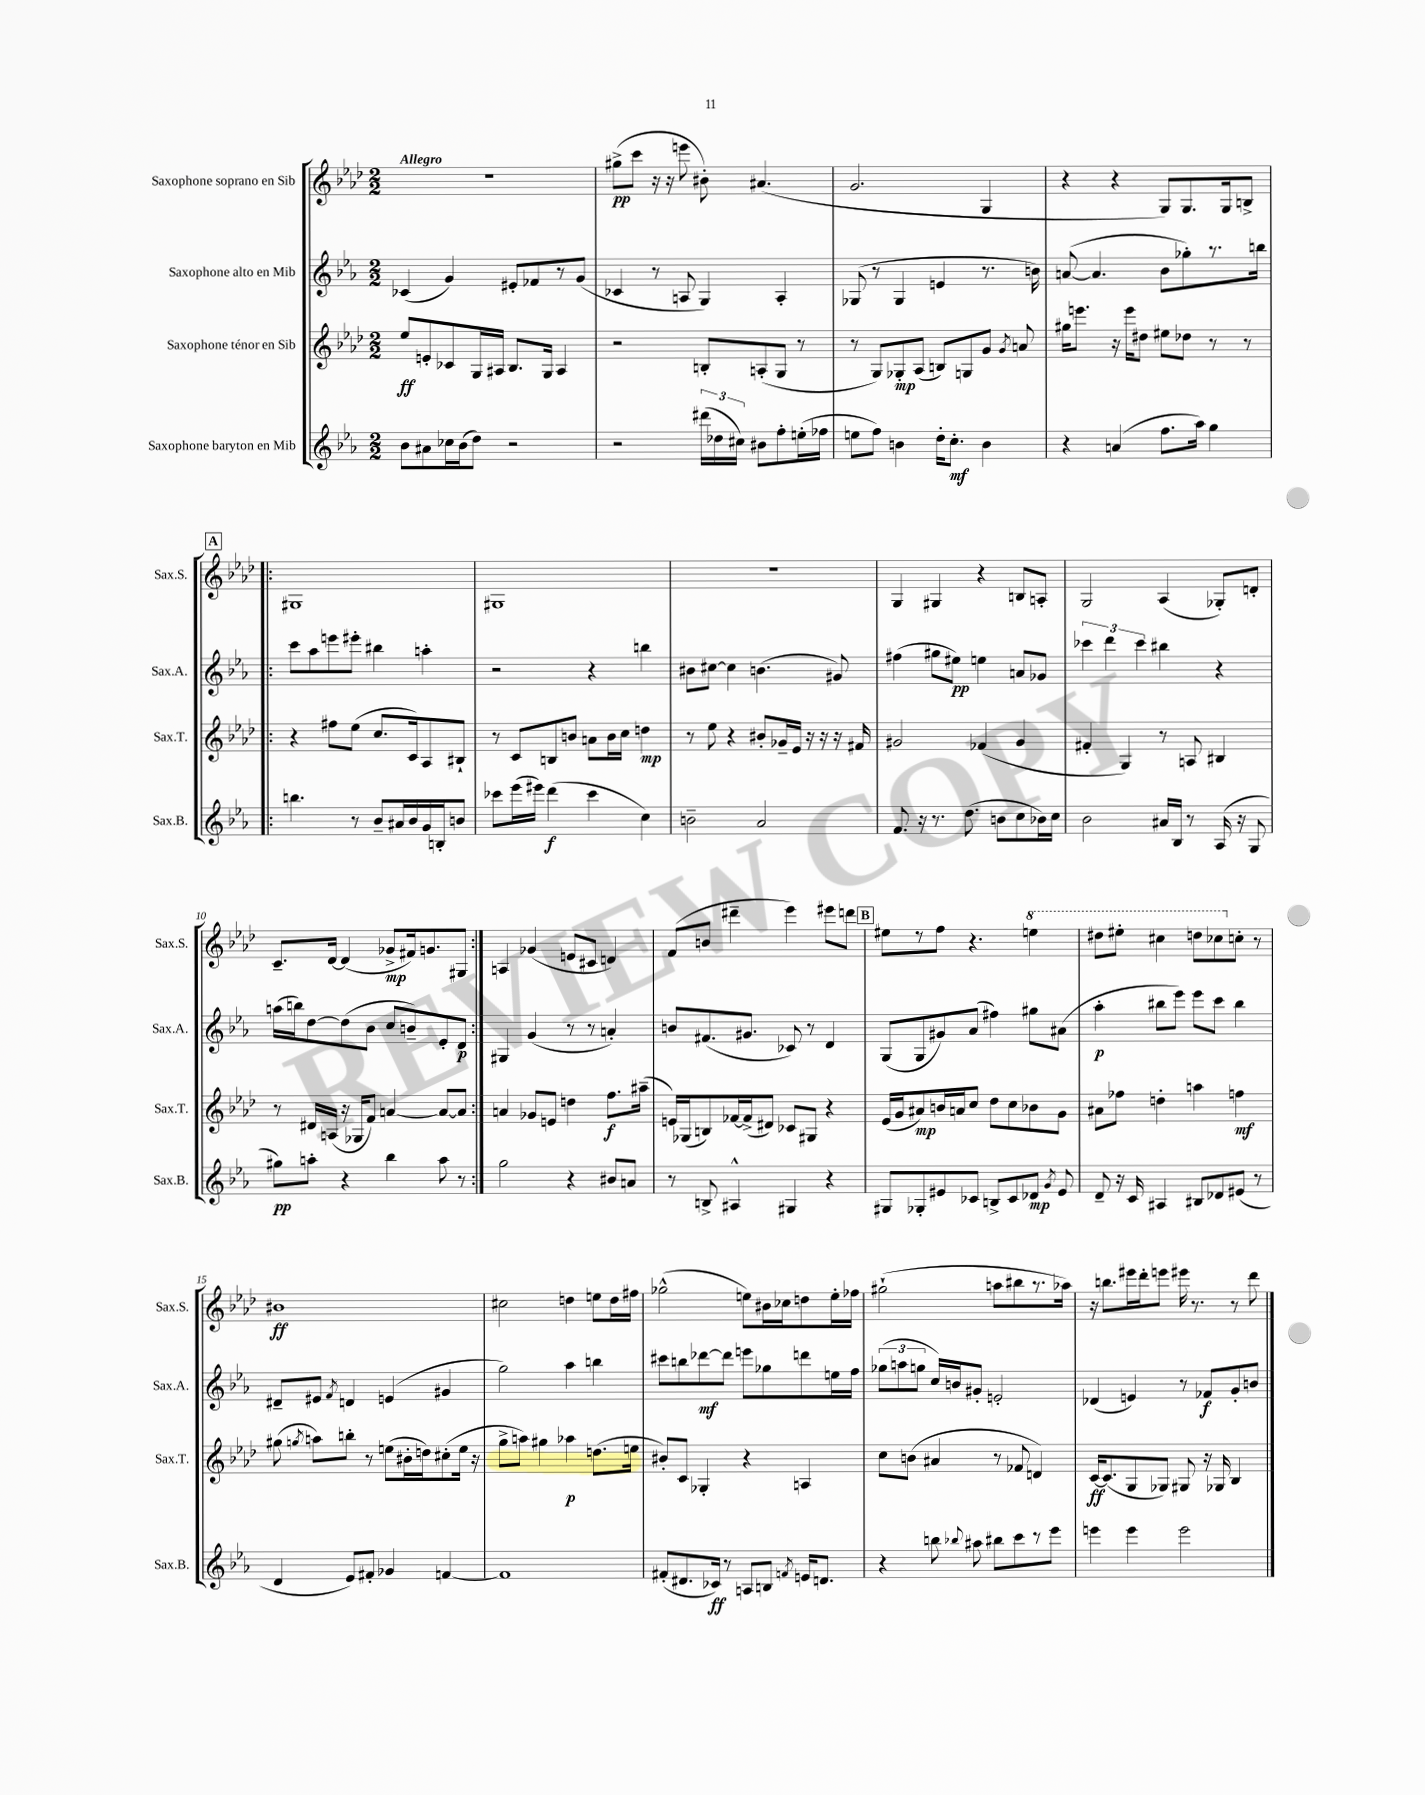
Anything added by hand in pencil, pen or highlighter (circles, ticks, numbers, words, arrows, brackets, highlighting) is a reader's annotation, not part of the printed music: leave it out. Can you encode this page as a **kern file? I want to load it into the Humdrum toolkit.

**kern	**kern	**kern	**kern
*staff4	*staff3	*staff2	*staff1
*clefG2	*clefG2	*clefG2	*clefG2
*k[b-e-a-]	*k[b-e-a-d-]	*k[b-e-a-]	*k[b-e-a-d-]
*M2/2	*M2/2	*M2/2	*M2/2
8b-	8ee-	(4c-	1r
8a#	8e'	.	.
16cc-	8c-	4g)	.
(16b-	.	.	.
8dd)	16G	.	.
.	16A#	.	.
2r	8.B-	8e#'	.
.	.	8f-	.
.	16G	.	.
.	4A#	8r	.
.	.	(8g	.
=	=	=	=
2r	2r	4c-	(8gg#^
.	.	.	8ccc
.	.	8r	16r
.	.	.	16r
.	.	8A	8eee
(24ddd#	8B'	4G)	8b#')
24dd-	.	.	.
24cc#)	.	.	.
8b#	(8A'	.	(4.a#
8ff'	8G	4A'	.
(16ee'	8r	.	.
16ff-	.	.	.
=	=	=	=
8ee	8r	(8G-	2.g
8ff)	8G)	8r	.
4b	8G-'	4G-	.
.	(8A-	.	.
16dd'	8B)	4e	.
8.cc'	.	.	.
.	8G	.	.
4b	8g	8.r	4G
.	8qg	.	.
.	8a	.	.
.	.	16b)	.
=	=	=	=
4r	16gg#	([8a	4r
.	8.eee	.	.
.	.	4.a]	.
(4a	16r	.	4r
.	16eee	.	.
.	8dd#	.	.
8.ff	8ee#	8b-	8G)
.	8dd-	8gg-')	8.G
16aa-)	.	.	.
4gg	8r	8.r	.
.	.	.	16G
.	8r	.	8B^
.	.	16bb	.
=!|:	=!|:	=!|:	=!|:
4.bb	4r	8ccc	1G#
.	.	8aa-	.
.	8ff#	8eee	.
8r	(8ee-	8eee#'	.
8b-~	8.cc	4bb#	.
16a#	.	.	.
16b-	16c)	.	.
16g	8A-	4aa'	.
16B'	.	.	.
8b	8B#`	.	.
=	=	=	=
8ccc-	8r	2r	1G#
(16eee-	8c	.	.
16eee#)	.	.	.
(4ddd	8B	.	.
.	8b	.	.
4ccc-	8a	4r	.
.	16b	.	.
.	16cc	.	.
4cc)	4dd	4bb	.
=	=	=	=
2b~	8r	8b#	1r
.	8ee-	[8cc#	.
.	4r	4cc#]	.
2a-	8b#'	(4.b	.
.	16g-~	.	.
.	16e-	.	.
.	16r	.	.
.	16r	.	.
.	16r	8g#)	.
.	16f#	.	.
=	=	=	=
8.f	2g#	(4ff#	4G
16r	.	.	.
8.r	.	8gg#	4G#
.	.	8ee#)	.
(8.dd	.	.	.
.	(4f-	4ee	4r
8b	.	.	.
8cc	4g#	8a	8B
16b-)	.	8g-	8A'
16cc	.	.	.
=	=	=	=
2b-	4f#'	6ccc-	2G
.	.	6ddd	.
.	4G)	.	.
.	.	6ccc-	.
16a#	8r	4bb#	(4A-
16B-	.	.	.
8r	8A	.	.
(16A-	4B#	4r	8G-')
16r	.	.	.
8G	.	.	8d'
=	=	=	=
8gg#)	8r	(16aa	8.c~
.	.	16bb)	.
8aa'	16d#	[8dd	.
.	(16A	.	[16d-
4r	16r	(8dd]	(4d-]
.	16G-	.	.
.	8f)	8b-	.
4bb-	[4a	8cc	8g-^
.	.	8b~)	16f#)
.	.	.	8.g
8aa	8a_	8e-'	.
8r	8a]	8d	8G#
=:|!	=:|!	=:|!	=:|!
2gg	4a	4G#	4A
.	8g-	(4g	(4g-
.	8e	.	.
4r	4dd	8r	8e
.	.	8r	8c#
8b#	8.ff	4a')	4d)
8a	.	.	.
.	(16aa#~	.	.
=	=	=	=
8r	16e)	8b	(8f
.	(16G-	.	.
8B^	8B)	(8.f#	8b
4A#^^	[16f-	.	4ddd#~
.	(16f-^]	8.g#	.
.	8d#)	.	.
4G#	8c-	8c-)	4eee-)
.	8G#	8r	.
4r	4r	4d	8eee#
.	.	.	8ddd
=	=	=	=
8G#	(16e-	(8G	8ee#
.	16g	.	.
8G-'	8a#)	8G	8r
8e#	16b	8g#)	8ff
.	16a	.	.
8c-	8cc	(8a-	4.r
8B^	8dd-	4ff#)	.
8c-	8cc	.	.
8d-	8b-	8gg#	4eee
8qg	.	.	.
8e#	8g	(8a#	.
=	=	=	=
8d~	8a#	4aa-'	8ddd#
16r	8ff-	.	8eee#'
16c	.	.	.
4A#	4dd'	8bb#	4ccc#
.	.	8eee-)	.
8B#	4aa	8eee-	8ddd
8d-	.	8ccc	8ccc-
(8e#	4ff	4bb#	8cc'
8r	.	.	8r
=	=	=	=
4d	(8gg#	8d#~	1b#
.	8qgg	.	.
.	8aa)	8e#	.
.	.	8qf	.
8e-)	8bb'	4d	.
8f#'	8r	.	.
4g-	(8ee	(4e	.
.	16b#'	.	.
.	16dd)	.	.
[4f	(8cc#'	4g#	.
.	16ee	.	.
.	16r	.	.
=	=	=	=
1f]	8gg^	2gg)	2cc#
.	8aa)	.	.
.	4gg#	.	.
.	4aa-	4aa-	4dd
.	(8.dd	4bb	8ee
.	.	.	16dd
.	16ee	.	16ff#
=	=	=	=
(8f#'	8b#')	8ccc#	(2gg-^^
8.d#	8c	8bb	.
.	4G-'	[8ddd-	.
16c-)	.	.	.
8r	.	8ddd-]	.
8A	4r	8eee	8ee)
8B	.	8gg-	16b#
.	.	.	16cc-
8qf	.	.	.
16e	4A	8ddd	8dd
8.d	.	.	.
.	.	16ee	16ee'
.	.	16ff	16ff-
=	=	=	=
4r	8cc	(12gg-	(2gg#`
.	.	12aa	.
.	(8b	.	.
.	.	12gg	.
8bb	4a#	16cc)	.
.	.	16b	.
8qqbb-	.	.	.
8aa#	.	8g#'	.
8bb#	8r	2e'	8aa
8ccc	8f-	.	8bb#
8r	4d)	.	8.r
8eee-	.	.	.
.	.	.	16aa-)
=	=	=	=
4eee	[16c	(4d-	16r
.	(8.c]	.	8.bb
4eee	8G	4e)	16eee#
.	.	.	16ddd-'
.	8G-)	.	8eee
2eee	8G#	8r	16eee#
.	.	.	8.r
.	16r	8f-	.
.	16G-	.	.
.	4B-	8g'	8r
.	.	8b	8ddd-
==	==	==	==
*-	*-	*-	*-
